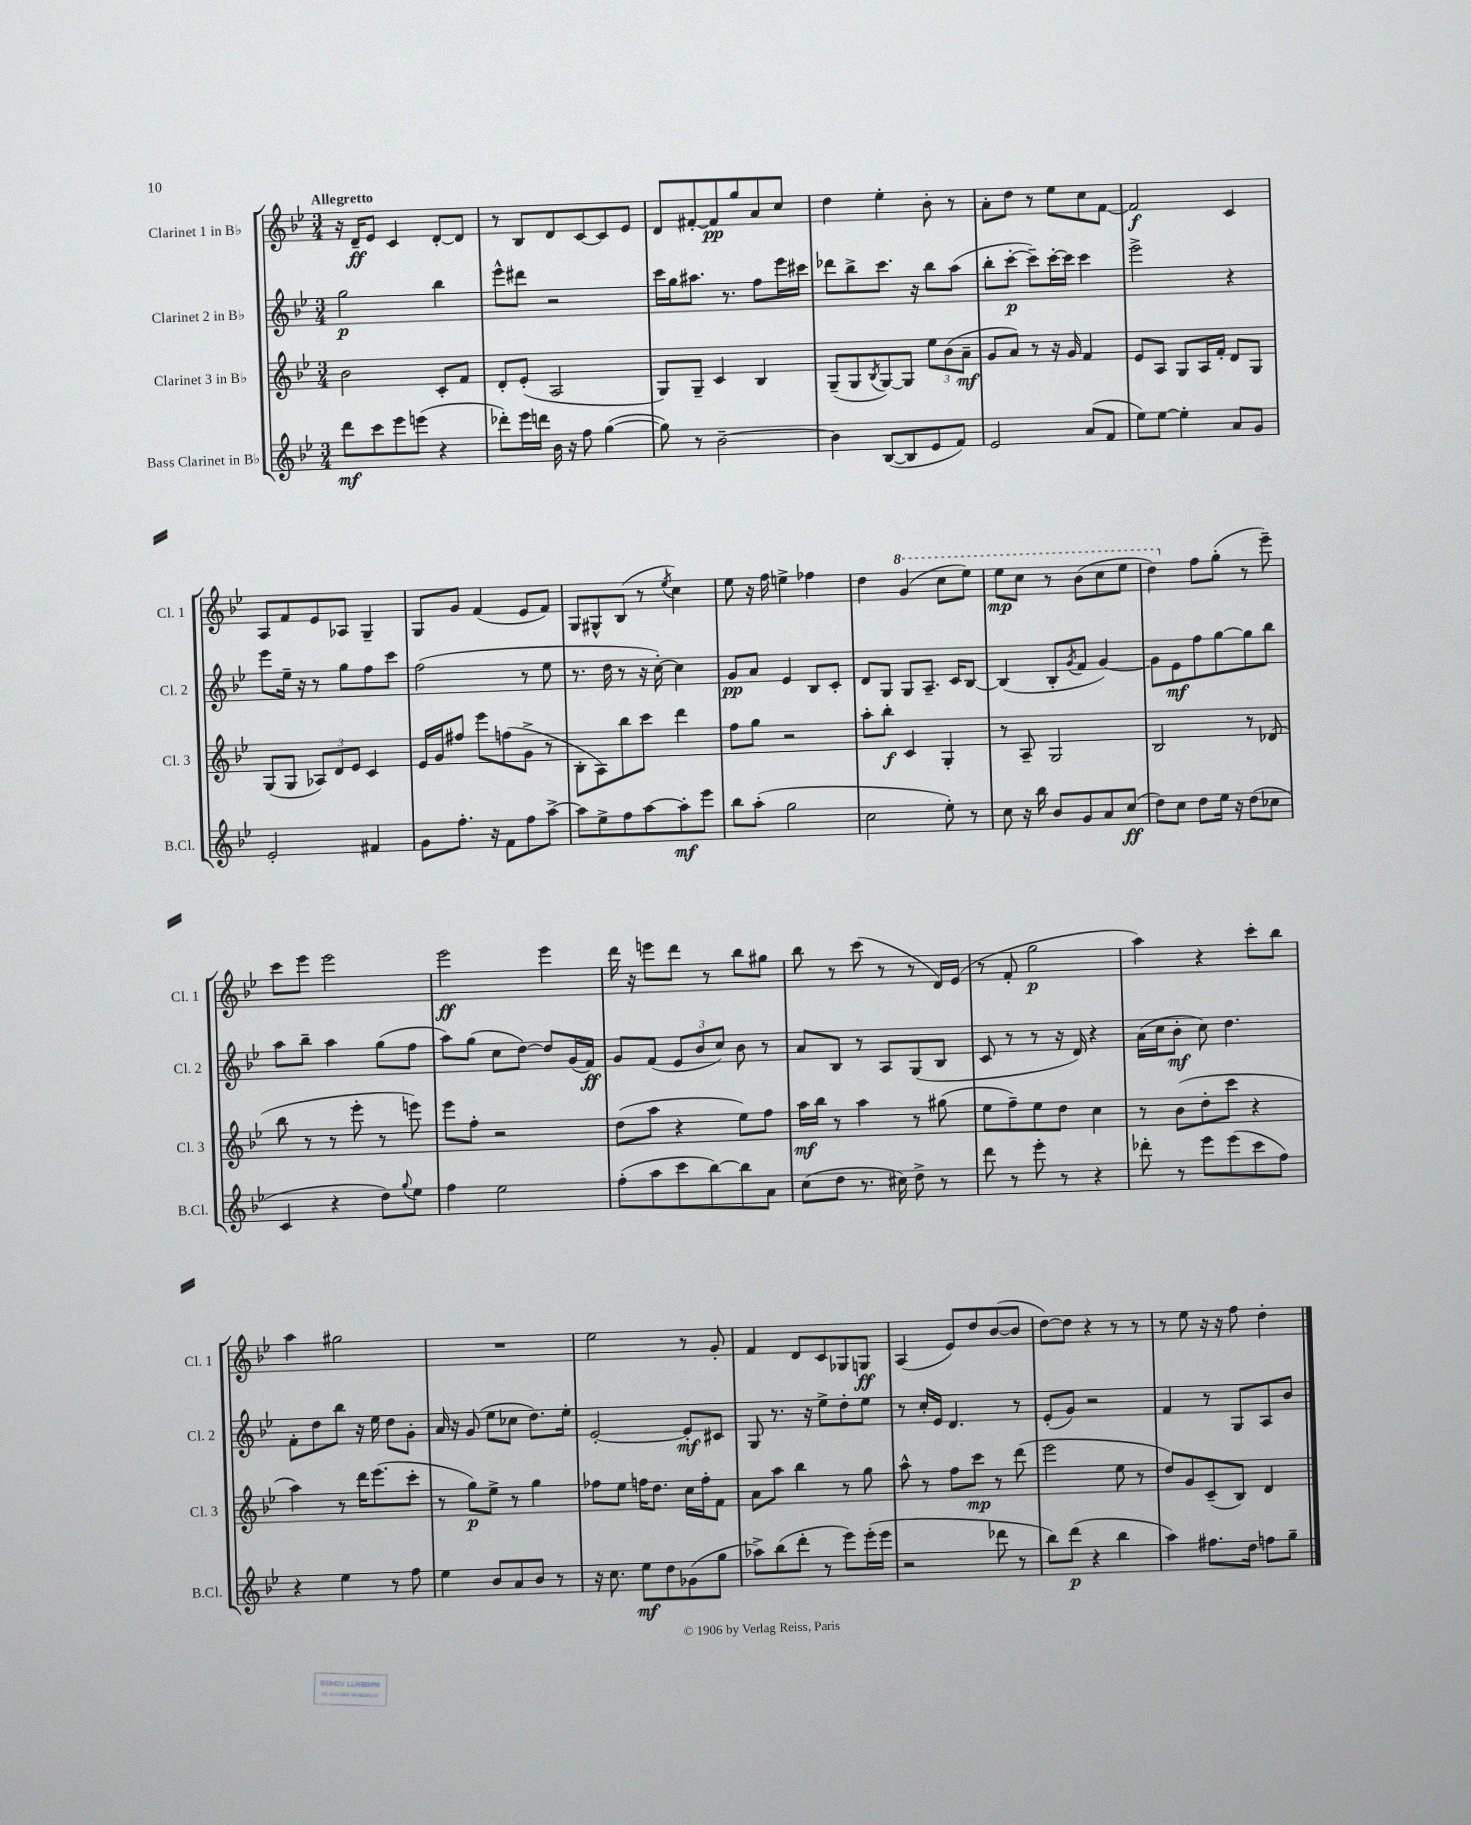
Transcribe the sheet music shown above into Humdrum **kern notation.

**kern	**kern	**kern	**kern
*staff4	*staff3	*staff2	*staff1
*clefG2	*clefG2	*clefG2	*clefG2
*k[b-e-]	*k[b-e-]	*k[b-e-]	*k[b-e-]
*M3/4	*M3/4	*M3/4	*M3/4
8ddd	2b-	2gg	16r
.	.	.	16d~
8ccc	.	.	8e-
8eee-	.	.	4c
(8eee	.	.	.
4r	8c'	4bb-	[8d'
.	8f	.	8d]
=	=	=	=
8ddd-')	8d'	8eee-^^	8r
16eee-	(8e-'	8ddd#	8B-
16ddd	.	.	.
16b-	2A	2r	8d
16r	.	.	.
8ff	.	.	[8c
([4gg	.	.	8c]
.	.	.	8e-
=	=	=	=
8gg])	8G)	16ccc	8d
.	.	16gg	.
8r	8G~	8.aa#	[8f#'
[2b-~	4c	.	8f#]
.	.	8.r	.
.	.	.	8gg
.	4B-	8ff	8a
.	.	16eee-	8cc
.	.	16ccc#	.
=	=	=	=
4b-]	(8G~	8ddd-	4dd
.	8G	8bb-^	.
.	8qB-	.	.
([8B-	[8G)	8.ccc	4ee-'
8B-]	8G]	.	.
.	.	16r	.
8e-	12ee-	8bb-	8b-'
.	(12b-	.	.
8f)	.	(8aa	8r
.	12a~	.	.
=	=	=	=
2e-	8g	8bb-'	8a'
.	8a)	[8ccc'	8dd
.	8r	8ccc~])	8r
.	16r	[16ccc'	8ee-
.	16g	16ccc]	.
(8a	4f	4ccc	8cc
8f	.	.	[8f
=	=	=	=
8ee-)	8e-	2eee-^	2f]
[8ee-	8A	.	.
4ee-']	8G	.	.
.	16A	.	.
.	16f'	.	.
8a	8d	4r	4c
8g	8G	.	.
=	=	=	=
2e-'	(8G	8eee-	8A
.	8G	16ee-~	8f
.	.	16r	.
.	12A-)	8r	8e-
.	12d	.	.
.	.	8gg	8A-
.	12e-	.	.
4f#	4c	8ff	4G~
.	.	8ccc	.
=	=	=	=
8g	16e-	(2ff	8G
.	16g	.	.
8.ff'	8ff#	.	8g
.	8eee-	.	(4f
16r	.	.	.
8f	(8ff	.	.
8ff	8g^	8r	8e-
[8aa^	8r	8ee-	8f)
=	=	=	=
8aa]	8B-'	8.r	8G
8ee-^	8A)	.	8G#^^
.	.	16dd	.
8ff	8bb-	8r	(8B-
[8aa	8ccc	16r	8r
.	.	[16cc')	.
.	.	.	8qee-
8aa']	4ddd	4cc]	4cc)
8eee-	.	.	.
=	=	=	=
8bb-	8ff	8g	8ee-
(8aa'	8gg	8a	16r
.	.	.	16ff
2gg	2r	4e-	4ee^
.	.	8B-	4ff-
.	.	8c'	.
=	=	=	=
2cc	8aa'	8d	4dd
.	8bb-'	8G	.
.	4c	8G	(4gg
.	.	8.A~	.
8ee-')	4G'	.	8ccc
.	.	16c	.
8r	.	[8B-	8eee-)
=	=	=	=
8cc	8r	(4B-]	8eee-
16r	8A~	.	8ccc
16bb-	.	.	.
8b-	2G	8B-'	8r
.	.	8qg	.
8g	.	8f	(8bb-
8a	.	[4g)	8ccc
(8cc	.	.	8eee-
=	=	=	=
8dd)	2B-	8g]	4ddd)
8cc	.	8e-	.
8dd	.	8ff	8ff
16ee-	.	[8gg	(8gg'
16r	.	.	.
(8dd	8r	8gg]	8r
8cc-	(8d-	8bb-	8eee-~)
=	=	=	=
4c	8bb-	8aa	8ccc
.	8r	8bb-~	8eee-
4r	8r	4aa	2eee-
.	8eee-'	.	.
8dd)	8r	(8gg	.
8qqgg	.	.	.
8ee-	8eee)	8ff	.
=	=	=	=
4ff	8eee-	8aa)	2eee-
.	8ff'	(8gg	.
2ee-	2r	8cc	.
.	.	[8dd)	.
.	.	8dd]	4eee-
.	.	(16g	.
.	.	16f)	.
=	=	=	=
(8ff'	(8dd	8g	16ddd
.	.	.	16r
8aa	8aa	(8f	8eee
8ccc	4r	12e-	8ddd
.	.	12b-	.
[8bb-)	.	.	8r
.	.	12cc)	.
8bb-]	8ee-)	8b-	8bb-
8a	8ff	8r	8gg#
=	=	=	=
(8cc	16aa	8a	8bb-
.	16bb-	.	.
8dd	8r	8B-	8r
8.r	4aa	8r	(8ccc
.	.	8A	8r
16cc#)	.	.	.
8dd^	8r	(8G	8r
8r	(8gg#	8B-	16d)
.	.	.	(16e-
=	=	=	=
8ddd	8ee-	8c	8r
8r	8ff~)	8r	8f'
8eee-'	8ee-	8r	2gg
8r	8dd	16r	.
.	.	16d)	.
4r	4cc	4r	.
=	=	=	=
8ddd-'	8r	(16a	4aa)
.	.	16cc	.
8r	(8b-	8b-'	.
8eee-	8dd'	8cc)	4r
(8eee-	8ccc	4.dd	.
8ccc	4r	.	8ccc'
8ff)	.	.	8bb-
=	=	=	=
4r	4aa)	8f'	4aa
.	.	8dd	.
4ee-	8r	8bb-	2gg#
.	16ddd	16r	.
.	(8.eee-	16ee-	.
8r	.	8dd	.
8ff	8ccc'	8g'	.
=	=	=	=
4ee-	8r	16a	2.r
.	.	16r	.
.	8gg)	(8g	.
8b-	8ee-^	8ee-	.
8a	8r	8cc-	.
8b-	4gg	8.dd)	.
8r	.	.	.
.	.	16ee-'	.
=	=	=	=
16r	8ff-	[2e-'	2ee-
8.cc	.	.	.
.	8ee-	.	.
8ee-	16ff	.	.
.	8.dd	.	.
8dd	.	.	.
(8g-	16cc	8e-']	8r
.	16ff'	.	.
8gg	8f	8c#	8g'
=	=	=	=
8aa-^)	8a	8G	4f
(8bb-	8aa	8.r	.
8ddd'	4bb-	.	8d
.	.	16r	.
8r	.	8ee-^	8c
8eee-)	8r	8dd'	8G-
(16eee-'	8gg	8ee-	8G
16eee-	.	.	.
=	=	=	=
2r	8aa^^	8r	(4A
.	8r	16cc'	.
.	.	16e-	.
.	8ff	4.d	8e-)
.	8ccc	.	8dd
8ddd-	8r	.	([8b-
8r	(8ddd	8r	8b-]
=	=	=	=
8bb-)	2eee-	(8e-'	[8dd)
(8ddd	.	8g)	8dd]
4r	.	2r	4r
4bb-	8ee-	.	8r
.	8r	.	8r
=	=	=	=
4aa)	8dd)	4f	8r
.	8g	.	8ee-
8.ff#	(8c~	8r	16r
.	.	.	16r
.	8B-)	8G	8ff
16dd	.	.	.
8ff	4d	8A	4dd'
8gg~	.	8b-	.
==	==	==	==
*-	*-	*-	*-
